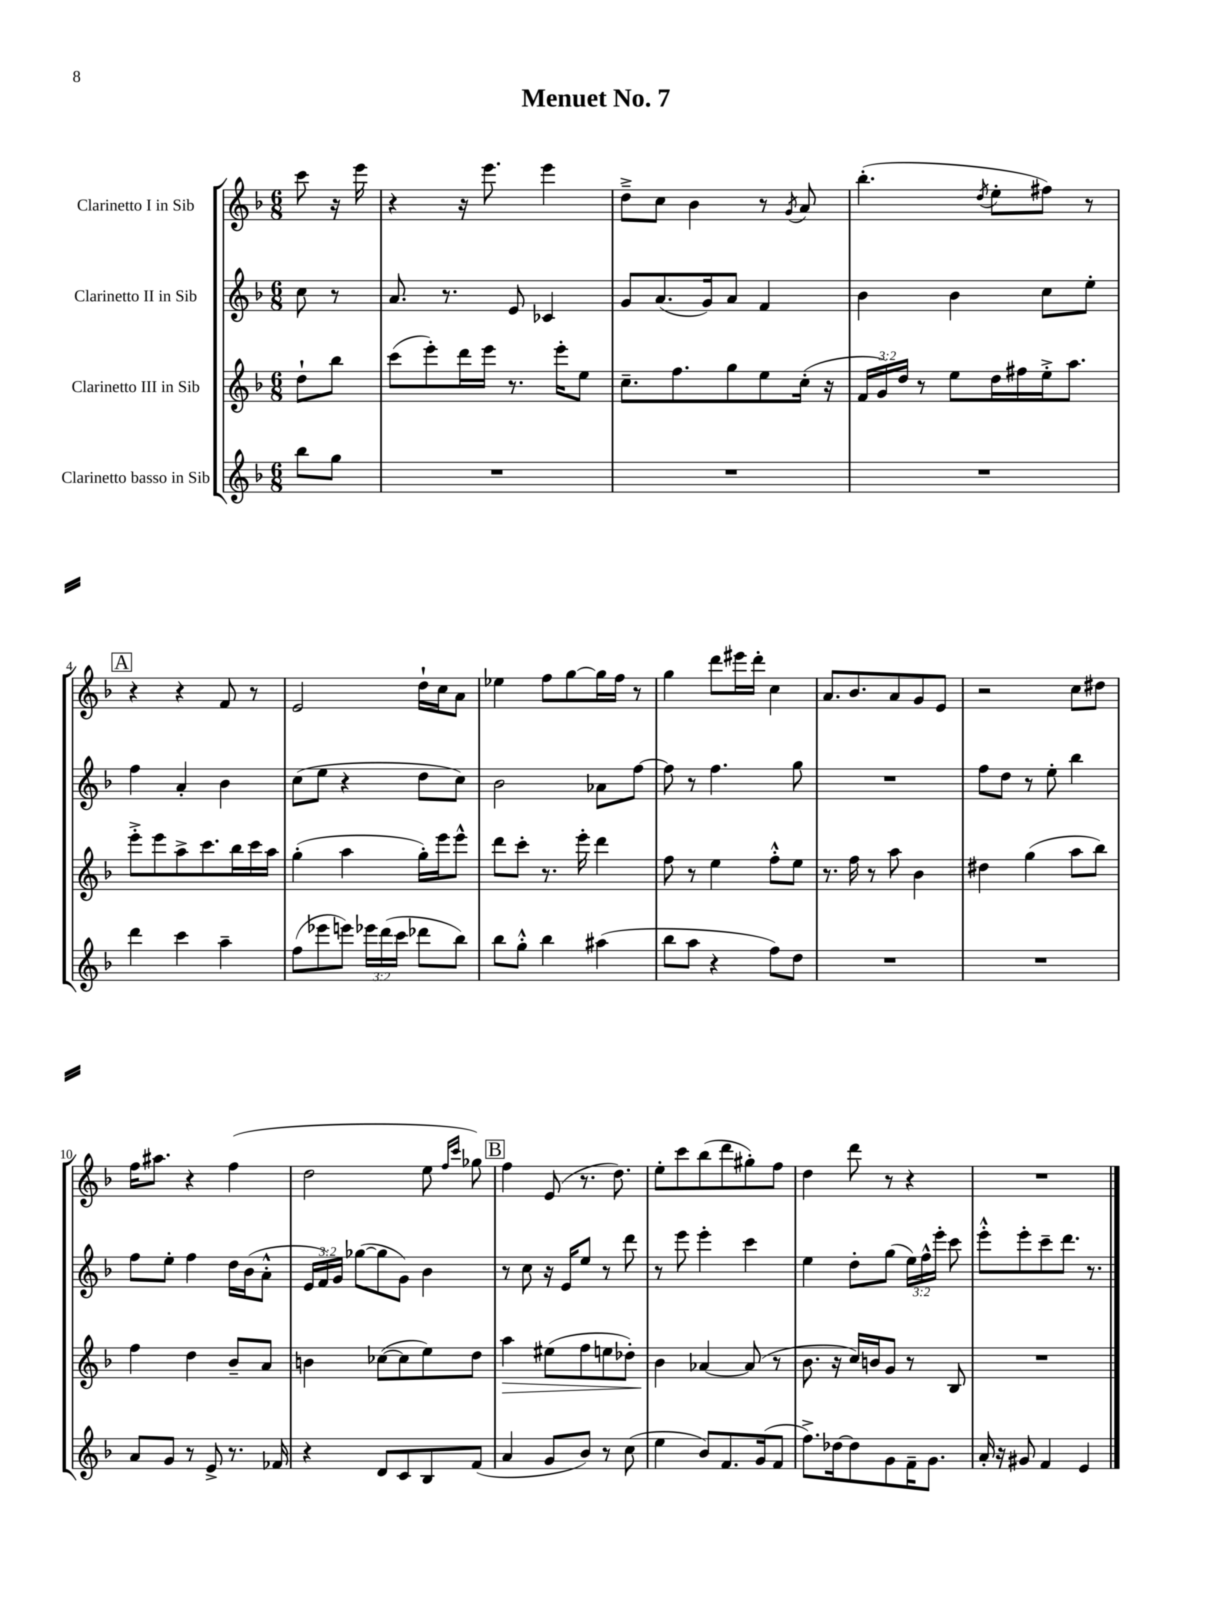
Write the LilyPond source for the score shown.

\header { title = "Menuet No. 7" }
<<
\new StaffGroup <<
\new Staff = "s0" \with { instrumentName = "Clarinetto I in Sib" } {
    \clef treble \key f \major \numericTimeSignature \time 6/8 \partial 4
    \autoBeamOff c'''8 r16 e'''16 |
    r4 r16 e'''8. e'''4 |
    d''8[---> c''8] bes'4 r8 \acciaccatura { g'8 } a'8 |
    bes''4.-.( \acciaccatura { d''8 } e''8[-. fis''8]) r8 |
    \mark \markup { \box "A" } r4 r4 f'8 r8 |
    e'2 d''16[-! c''16 a'8] |
    ees''4 f''8[ g''8~ g''16 f''16] r8 |
    g''4 d'''8[ eis'''16 d'''16]-. c''4 |
    a'8.[ bes'8. a'8 g'8 e'8] |
    r2 c''8[ dis''8] |
    f''16[ ais''8.] r4 f''4( |
    d''2 e''8 \grace { f''16[ c'''16] } ges''8) |
    \mark \markup { \box "B" } f''4 e'8( r8. d''8.) |
    e''8[-. c'''8 bes''8( d'''8 gis''8-.) f''8] |
    d''4 d'''8 r8 r4 |
    R2. \bar "|." |
}
\new Staff = "s1" \with { instrumentName = "Clarinetto II in Sib" } {
    \clef treble \key f \major \numericTimeSignature \time 6/8 \override Staff.TupletNumber.text = #tuplet-number::calc-fraction-text \partial 4
    \autoBeamOff c''8 r8 |
    a'8. r8. e'8 ces'4 |
    g'8[ a'8.( g'16) a'8] f'4 |
    bes'4 bes'4 c''8[ e''8]-. |
    \mark \markup { \box "A" } f''4 a'4-. bes'4 |
    c''8[( e''8] r4 d''8[ c''8]) |
    bes'2 aes'8[ f''8]~ |
    f''8 r8 f''4. g''8 |
    R2. |
    f''8[ d''8] r8 e''8-. bes''4 |
    f''8[ e''8]-. f''4 d''16[ bes'16( a'8]-.-^ |
    \tuplet 3/2 { e'16[ f'16) g'16] } ges''8[~( ges''8 g'8]) bes'4 |
    \mark \markup { \box "B" } r8 c''8 r16 e'16[ e''8] r8 d'''8 |
    r8 e'''8 e'''4-. c'''4 |
    e''4 d''8[-. g''8]( \tuplet 3/2 { e''16[) f''16-^ e'''16]-. } c'''8 |
    e'''8[-.-^ e'''8-. c'''8-- d'''8.] r8. \bar "|." |
}
\new Staff = "s2" \with { instrumentName = "Clarinetto III in Sib" } {
    \clef treble \key f \major \numericTimeSignature \time 6/8 \override Staff.TupletNumber.text = #tuplet-number::calc-fraction-text \partial 4
    \autoBeamOff d''8[-! bes''8] |
    c'''8[( e'''8-.) d'''16 e'''16] r8. e'''16[-. e''8] |
    c''8.[-- f''8. g''8 e''8 c''16]-.( r16 |
    \tuplet 3/2 { f'16[ g'16) d''16] } r8 e''8[ d''16 fis''16 e''16-.-> a''8.] |
    \mark \markup { \box "A" } e'''8[-.-> e'''8 a''8-> c'''8. bes''16 c'''16 a''16] |
    g''4-.( a''4 g''16[-.) e'''16 e'''8]-^ |
    d'''8[ c'''8]-. r8. e'''16-. d'''4 |
    f''8 r8 e''4 f''8[-.-^ e''8] |
    r8. f''16 r8 a''8 bes'4 |
    dis''4 g''4( a''8[ bes''8]) |
    f''4 d''4 bes'8[-- a'8] |
    b'4 ces''8[~( ces''8 e''8) d''8] |
    \mark \markup { \box "B" } a''4\> eis''8[( f''8 e''8 des''8]-.) |
    bes'4\! aes'4~ aes'8( r8 |
    bes'8. r16 c''16[) b'16 g'8] r8 bes8 |
    R2. \bar "|." |
}
\new Staff = "s3" \with { instrumentName = "Clarinetto basso in Sib" } {
    \clef treble \key f \major \numericTimeSignature \time 6/8 \override Staff.TupletNumber.text = #tuplet-number::calc-fraction-text \partial 4
    \autoBeamOff bes''8[ g''8] |
    R2. |
    R2. |
    R2. |
    \mark \markup { \box "A" } d'''4 c'''4 a''4-- |
    f''8[( ees'''8 e'''8]) \tuplet 3/2 { ees'''16[ d'''16( c'''16] } des'''8[ bes''8]) |
    bes''8[ g''8]-.-^ bes''4 ais''4( |
    bes''8[ a''8] r4 f''8[) d''8] |
    R2. |
    R2. |
    a'8[ g'8] r8 e'8-> r8. fes'16 |
    r4 d'8[ c'8 bes8 f'8]( |
    \mark \markup { \box "B" } a'4 g'8[ bes'8]) r8 c''8( |
    e''4 bes'8[) f'8. g'16( f'8] |
    f''8.[->) des''16~ des''8 g'8 f'16-- g'8.] |
    a'16-. r16 gis'8 f'4 e'4 \bar "|." |
}
>>
>>
